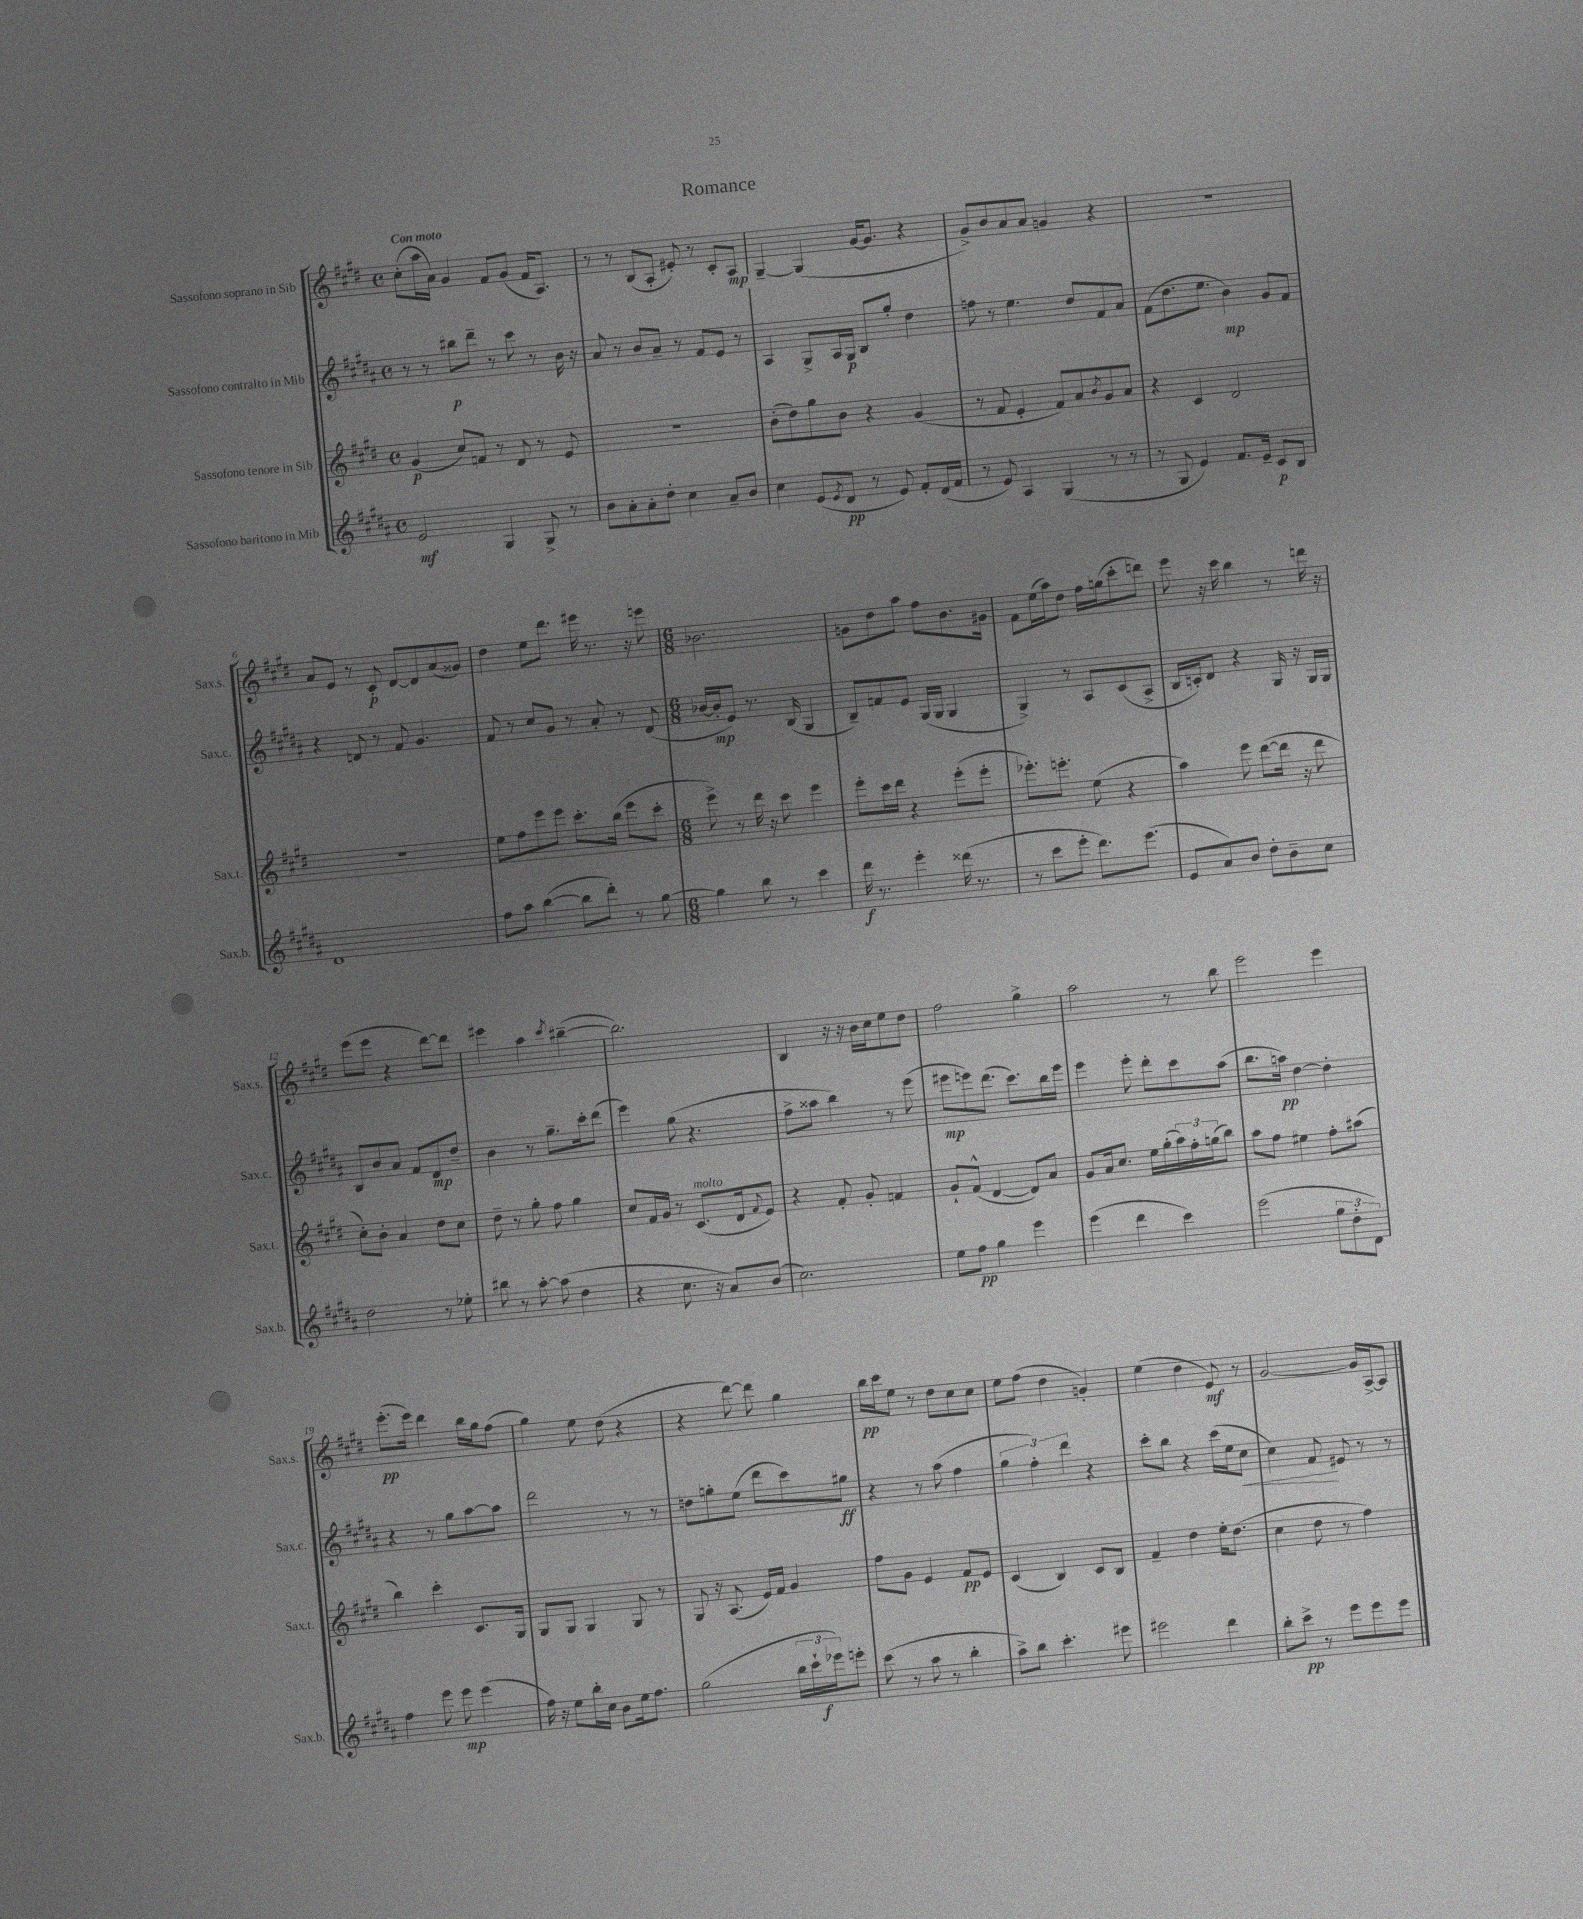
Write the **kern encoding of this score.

**kern	**dynam	**kern	**dynam	**kern	**dynam	**kern	**dynam
*part4	*part4	*part3	*part3	*part2	*part2	*part1	*part1
*staff4	*staff4	*staff3	*staff3	*staff2	*staff2	*staff1	*staff1
*I"Sassofono baritono in Mib	*	*I"Sassofono tenore in Sib	*	*I"Sassofono contralto in Mib	*	*I"Sassofono soprano in Sib	*
*I'Sax.b.	*	*I'Sax.t.	*	*I'Sax.c.	*	*I'Sax.s.	*
*clefG2	*	*clefG2	*	*clefG2	*	*clefG2	*
*k[f#c#g#d#a#]	*	*k[f#c#g#d#]	*	*k[f#c#g#d#a#]	*	*k[f#c#g#d#]	*
*M4/4	*	*M4/4	*	*M4/4	*	*M4/4	*
*met(c)	*	*met(c)	*	*met(c)	*	*met(c)	*
=1	=1	=1	=1	=1	=1	=1	=1
!	!	!	!	!	!	!LO:TX:a:B:t=Con moto	!
2e/	mf	(4g#/	p	8r	.	(8cc#'\L	.
.	.	.	.	8r	.	16aa\L	.
.	.	.	.	.	.	16a\JJ)	.
.	.	8cc#/L)	.	8bb#X\L	p	4g#/	.
.	.	8fn/J	.	8ddd#~\J	.	.	.
4G#/	.	8r	.	8r	.	8f#/L	.
.	.	8d#/	.	8ccc#\	.	(8g#/J	.
8G#^/	.	8r	.	8r	.	16f#/KL	.
.	.	.	.	.	.	8.A/J)	.
8r	.	8e/	.	16b\	.	.	.
.	.	.	.	16r	.	.	.
=2	=2	=2	=2	=2	=2	=2	=2
8b\L	.	1r	.	8a#/	.	8r	.
8a#'\	.	.	.	8r	.	8r	.
8a#'\	.	.	.	8b/L	.	(8B/L	.
8dd#'\J	.	.	.	8a#~/J	.	8A'/J	.
4cc#\	.	.	.	8r	.	8e#X'/)	.
.	.	.	.	8f#/L	.	8r	.
8a#~/L	.	.	.	8e/J	.	8c#'/L	.
8b/J	.	.	.	8r	.	8A/J	mp
=3	=3	=3	=3	=3	=3	=3	=3
4cc#\	.	(8b'\L	.	4A#/	.	[4G#~/	.
.	.	8dd#\)	.	.	.	.	.
(8e/L	.	8gg#\	.	8G#^/L	.	(4G#/]	.
8qe/	.	.	.	.	.	.	.
8d#/J	pp	8b\J	.	16A#/L	.	.	.
.	.	.	.	16G#/JJ	p	.	.
8r	.	4r	.	8B/L	.	[16g#/KL	.
.	.	.	.	.	.	8.g#/J]	.
8e/)	.	.	.	8gg#'/J	.	.	.
8f#'/L	.	(4g#/	.	4dd#\	.	4r	.
(16d#/L	.	.	.	.	.	.	.
16f#/JJ	.	.	.	.	.	.	.
=4	=4	=4	=4	=4	=4	=4	=4
8r	.	8r	.	8ffn\	.	8g#^/L)	.
8e/)	.	8f#/	.	8r	.	8b/	.
4A#/	.	4e'/	.	4.ee\	.	8a/	.
.	.	.	.	.	.	8a/J	.
(4G#/	.	8f#/L)	.	.	.	4gn/	.
.	.	8a/	.	8dd#/L	.	.	.
.	.	8qb/	.	.	.	.	.
8r	.	8g#/	.	8f#/	.	4r	.
8r	.	8a/J	.	8a#/J	.	.	.
=5	=5	=5	=5	=5	=5	=5	=5
8r	.	4r	.	(8f#\L	.	1r	.
8G#/	.	.	.	8.dd#\	.	.	.
4e/)	.	4c#/	.	.	.	.	.
.	.	.	.	8.ee\J	.	.	.
8.f#/L	.	2d#/	.	4b\)	mp	.	.
16e~/Jk	.	.	.	.	.	.	.
8c#/L	p	.	.	8g#/L	.	.	.
8B/J	.	.	.	8f#/J	.	.	.
!!LO:LB:g=z
=6	=6	=6	=6	=6	=6	=6	=6
1d#	.	1r	.	4r	.	8a/L	.
.	.	.	.	.	.	8e/J	.
.	.	.	.	8dn/	.	8r	.
.	.	.	.	8r	.	8c#'/	p
.	.	.	.	8f#/	.	[8d#/L	.
.	.	.	.	4.g#/	.	8d#/]	.
.	.	.	.	.	.	(8a/	.
.	.	.	.	.	.	8g##X/J)	.
=7	=7	=7	=7	=7	=7	=7	=7
8ff#\L	.	8ee\L	.	8f#/	.	4dd#\	.
8aa#\J	.	8ff#\	.	8r	.	.	.
([4bb\	.	8eee\	.	8cc#/L	.	8ee\L	.
.	.	8eee\J	.	8g#/J	.	8.ddd#\J	.
8bb\L]	.	8.ccc#'\L	.	8r	.	.	.
.	.	.	.	.	.	16eee#X\	.
8ddd#'\J)	.	.	.	8a#'/	.	8.r	.
.	.	(16bb\Jk	.	.	.	.	.
8r	.	8eee\L	.	8r	.	.	.
.	.	.	.	.	.	16r	.
[8gg#\	.	8ccc#'\J	.	(8d#/	.	8eeen\	.
=8	=8	=8	=8	=8	=8	=8	=8
*M6/8	*	*M6/8	*	*M6/8	*	*M6/8	*
4gg#\]	.	8eee^\)	.	[16b-X/LL	.	2.b-X\	.
.	.	.	.	16b-'/J]	mp	.	.
.	.	8r	.	8e/J)	.	.	.
8bb\	.	16ddd#\	.	8.r	.	.	.
.	.	16r	.	.	.	.	.
8r	.	8ccc#\	.	.	.	.	.
.	.	.	.	(16B/	.	.	.
4ccc#\	.	4eee\	.	4G#/	.	.	.
=9	=9	=9	=9	=9	=9	=9	=9
16ddd#\	f	8eee'\L	.	8B~/L)	.	8gn\L	.
8.r	.	.	.	.	.	.	.
.	.	16ccc#\L	.	8fn/	.	8dd#\	.
.	.	16ddd#\JJ	.	.	.	.	.
4eee'\	.	4r	.	8e/J	.	8aa\J	.
.	.	.	.	(16G#/LL	.	8ff#\L	.
.	.	.	.	16G#/JJ	.	.	.
(16ddd##X\	.	(8eee'\L	.	4G#/	.	8.b\	.
8.r	.	.	.	.	.	.	.
.	.	8eee'\J	.	.	.	.	.
.	.	.	.	.	.	16g#X\Jk	.
=10	=10	=10	=10	=10	=10	=10	=10
8r	.	8.eee-X'\L)	.	4G#^/)	.	8f#\L	.
8ccc#\L	.	.	.	.	.	(16ee\L	.
.	.	8.eeen'\J	.	.	.	16aa\J)	.
8eee'\J	.	.	.	8r	.	8dd#\J	.
8.ddd#\L)	.	(8ee\	.	8A#/L	.	16ff#\LL	.
.	.	.	.	.	.	(16ggn\J	.
.	.	4r	.	(8c#/	.	8ccc#'\	.
(8.eee\J	.	.	.	.	.	.	.
.	.	.	.	8A#^/J	.	8dddn\J)	.
=11	=11	=11	=11	=11	=11	=11	=11
8e/L	.	4aa\)	.	16B/LL	.	8eee\	.
.	.	.	.	16cn'/J)	.	.	.
8a#/)	.	.	.	8d#/J	.	16r	.
.	.	.	.	.	.	16ccc#\	.
8b/J	.	8eee\	.	4r	.	4bb\	.
8dd#'\L	.	([8ddd#\L	.	.	.	.	.
8b~\	.	16ddd#\Jk]	.	16G#/	.	8r	.
.	.	16r	.	16r	.	.	.
8cc#\J	.	8ddd#\	.	16G#/LL	.	16dddn\	.
.	.	.	.	16G#/JJ	.	16r	.
!!LO:LB:g=z
=12	=12	=12	=12	=12	=12	=12	=12
2dd#\	.	8cc#'\L)	.	8B/L	.	(8eee\L	.
.	.	8b'\J	.	8b/	.	8eee\J	.
.	.	4a/	.	8a#/J	.	4r	.
.	.	.	.	8f#/L	.	.	.
8r	.	8dd#\L	.	8d#/	mp	[8ddd#\L)	.
8ee-X'\	.	8cc#\J	.	8dd#~/J	.	8ddd#\J]	.
=13	=13	=13	=13	=13	=13	=13	=13
8bb#X\	.	8dd#~\	.	4b\	.	4eee#X\	.
8r	.	8r	.	.	.	.	.
[8aa#'\	.	8gg#'\	.	8r	.	4aa\	.
(8aa#\]	.	8ff#\	.	8.gg#~\L	.	.	.
.	.	.	.	.	.	8qccc#/	.
4dd#\	.	4gg#\	.	.	.	([4bb#X~\	.
.	.	.	.	16ccc#'\k	.	.	.
.	.	.	.	(8ddd#\J	.	.	.
=14	=14	=14	=14	=14	=14	=14	=14
4r	.	8cc#/L	.	4eee\)	.	2.bb#\])	.
.	.	16f#/L	.	.	.	.	.
.	.	16g#/JJ	.	.	.	.	.
8.cc#\	.	8r	.	(8gg#\	.	.	.
!	!	!LO:TX:a:i:t=molto	!	!	!	!	!
.	.	(8.c#/L	.	4.r	.	.	.
16r	.	.	.	.	.	.	.
8a#/L)	.	.	.	.	.	.	.
.	.	16d#/k	.	.	.	.	.
.	.	8qqf#/	.	.	.	.	.
(8b/J	.	8e/J)	.	.	.	.	.
=15	=15	=15	=15	=15	=15	=15	=15
2.cc#\)	.	4r	.	8ff#^\L	.	4B/	.
.	.	.	.	8aa##X\J	.	.	.
.	.	8f#'/	.	4bb\)	.	16r	.
.	.	.	.	.	.	16r	.
.	.	8g#'/	.	.	.	16b\LL	.
.	.	.	.	.	.	16cc#\J	.
.	.	4fn/	.	8r	.	8ee\	.
.	.	.	.	(8eee\	.	8dd#\J	.
=16	=16	=16	=16	=16	=16	=16	=16
8ee\L	.	8g#`/L	.	8eee#X\L	mp	2ff#\	.
8ff#\J	pp	(8f#^^/J	.	8eeen\)	.	.	.
4gg#\	.	[4d#/	.	(8.ddd#\J	.	.	.
.	.	.	.	8.ccc#\L)	.	.	.
4eee\	.	8d#/L])	.	.	.	4gg#^\	.
.	.	8a/J	.	16bb\L	.	.	.
.	.	.	.	16eee\JJ	.	.	.
=17	=17	=17	=17	=17	=17	=17	=17
(4eee\	.	8g#/L	.	4eee\	.	2aa\	.
.	.	16a/k	.	.	.	.	.
.	.	8.cc#/J	.	.	.	.	.
4ddd#\	.	.	.	8eee'\	.	.	.
.	.	16ee\LL	.	8ddd#'\L	.	.	.
.	.	(16gg#'\	.	.	.	.	.
4ccc#\)	.	24aa\)	.	8ccc#\	.	8r	.
.	.	24ff#'\	.	.	.	.	.
.	.	(24ggn\J	.	.	.	.	.
.	.	8bb\J)	.	(8aa#\J	.	8bb\	.
=18	=18	=18	=18	=18	=18	=18	=18
(2eee\	.	8aa\L	.	8.bb\L	.	2eee\	.
.	.	8ff#\J	.	.	.	.	.
.	.	.	.	16aan\Jk)	pp	.	.
.	.	4ee#X\	.	[4dd#\	.	.	.
12gg#\L	.	8ff#'\L	.	4dd#'\]	.	4eee\	.
12dd#'\	.	.	.	.	.	.	.
.	.	(8aa#X\J	.	.	.	.	.
12d#\J)	.	.	.	.	.	.	.
!!LO:LB:g=z
=19	=19	=19	=19	=19	=19	=19	=19
4ff#\	.	4bb\)	.	4r	.	(8.eee'\L	pp
.	.	.	.	.	.	16eee\Jk)	.
8eee\	.	4ccc#'\	.	8r	.	4ddd#\	.
8eee\	mp	.	.	8gg#\L	.	.	.
(4eee\	.	8.c#/L	.	[8aa#\	.	16bb\LL	.
.	.	.	.	.	.	16gg#\J	.
.	.	.	.	8aa#\J]	.	(8ff#\J	.
.	.	16G#/Jk	.	.	.	.	.
=20	=20	=20	=20	=20	=20	=20	=20
16ff#\)	.	8G#/L	.	2ddd#\	.	4gg#\)	.
16r	.	.	.	.	.	.	.
8ee\L	.	8G#/J	.	.	.	.	.
16bb'\L	.	4G#/	.	.	.	8ee\	.
16cc#\JJ	.	.	.	.	.	.	.
8b\L	.	.	.	.	.	(8dd#\	.
16ee\k	.	8G#/	.	8r	.	4r	.
8.ff#\J	.	.	.	.	.	.	.
.	.	8r	.	8r	.	.	.
=21	=21	=21	=21	=21	=21	=21	=21
(2gg#\	.	8G#/	.	8ddn\L	.	4r	.
.	.	16r	.	8ggn'\	.	.	.
.	.	(8.A/	.	.	.	.	.
.	.	.	.	(8ee\J	.	[8ddd#\)	.
.	.	16e/LL)	.	8ddd#\L	.	8ddd#\]	.
.	.	16f#/JJ	.	.	.	.	.
24bb\LL	.	4g#/	.	8ccc#\)	.	4gg#\	.
24ccc#`\	.	.	.	.	.	.	.
24eee-X\J)	f	.	.	.	.	.	.
8eeen'\J	.	.	.	8gg#X\J	ff	.	.
=22	=22	=22	=22	=22	=22	=22	=22
(8ccc#\	.	8ff#\L	.	4r	.	16bb\LL	pp
.	.	.	.	.	.	16ccc#\J	.
8r	.	8g#\J	.	.	.	8ee\J	.
8aa#\	.	4e/	.	8r	.	8r	.
8r	.	.	.	(8aa#\	.	8dd#\L	.
4bb'\	.	8f#/L	pp	4ff#\	.	8cc#\	.
.	.	8e/J	.	.	.	8cc#\J	.
=23	=23	=23	=23	=23	=23	=23	=23
8aa#^\L)	.	(4c#/	.	6gg#\	.	8ee\L	.
8bb\J	.	.	.	.	.	(8ff#\J	.
.	.	.	.	6ff#'\)	.	.	.
4.ccc#'\	.	4B/)	.	.	.	4dd#\	.
.	.	.	.	6ddd#\	.	.	.
.	.	8c#/L	.	4r	.	4gn'/)	.
8eee#X\	.	8B/J	.	.	.	.	.
=24	=24	=24	=24	=24	=24	=24	=24
2eee#X\	.	4f#~/	.	8ccc#'\L	.	(4ee\	.
.	.	.	.	8bb\J	.	.	.
.	.	4dd#\	.	4r	.	4dd#\	.
4ddd#\	.	16ee'\KL	.	(16ccc#\LL	.	8e/)	mf
.	.	(8.dd#\J	.	16ee\J	.	.	.
!	!	!	!	!	!LO:HP:b	!	!
.	.	.	.	8cc#\J	<	8r	.
=25	=25	=25	=25	=25	=25	=25	=25
8bb'\L	.	4cc#\	.	4cc#\)	.	[2g#/	.
8ccc#^\J	pp	.	.	.	.	.	.
8r	.	8dd#\	.	8f#/	.	.	.
8eee\L	.	8r	.	8e#X/	[	.	.
8eee\	.	4ff#\)	.	8r	.	16g#/LL]	.
.	.	.	.	.	.	[16A^/J	.
8eee\J	.	.	.	8r	.	8A/J]	.
==	==	==	==	==	==	==	==
*-	*-	*-	*-	*-	*-	*-	*-
